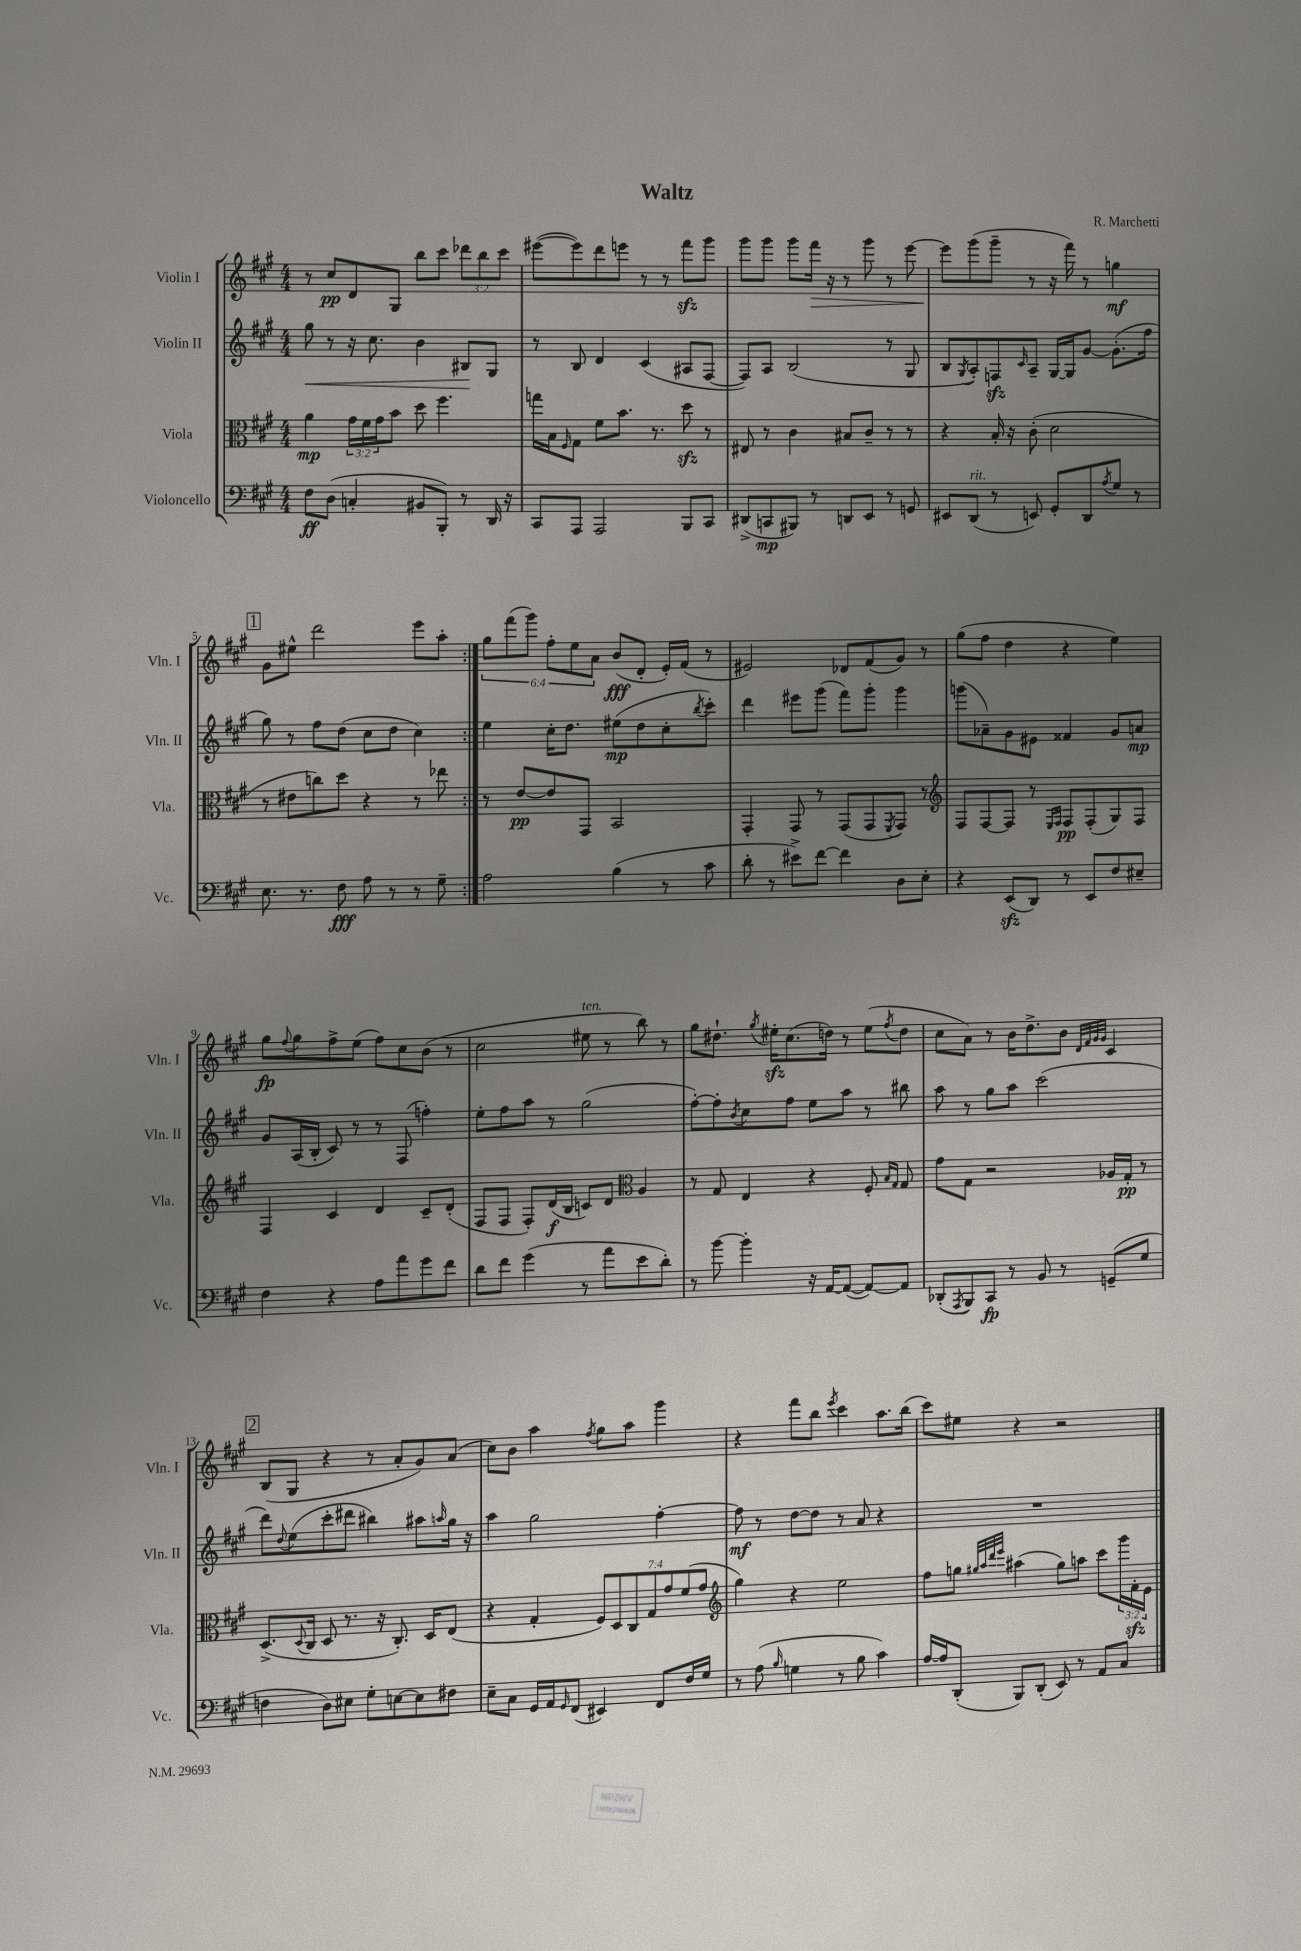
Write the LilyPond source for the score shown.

\header { title = "Waltz" composer = "R. Marchetti" }
<<
\new StaffGroup <<
\new Staff = "s0" \with { instrumentName = "Violin I" shortInstrumentName = "Vln. I" } {
    \clef treble \key a \major \numericTimeSignature \time 4/4 \override Staff.TupletNumber.text = #tuplet-number::calc-fraction-text
    \repeat volta 2 { r8 cis''8\pp d'8 gis8 b''8 cis'''8 \tuplet 3/2 { des'''8 b''8 cis'''8 } |
    eis'''8~( eis'''8) d'''8 e'''8 r8 r8 fis'''8\sfz gis'''8 |
    gis'''8 gis'''8 gis'''8 fis'''16\> r16 r8 gis'''8 r8 e'''8~ |
    e'''8\! gis'''8( gis'''8-- r8 r16 fis'''16) r8 g''4\mf |
    \mark \markup { \box "1" } gis'8 eis''8-^ d'''2 e'''8 a''8-. | }
    \tuplet 6/4 { gis''8 fis'''8( gis'''8) fis''8-. e''8 a'8 } b'8\fff( d'8-. e'16-.) fis'16( r8 |
    eis'2) des'8 fis'8( gis'8) r8 |
    gis''8( fis''8 d''4 r4 e''4) |
    gis''8\fp \appoggiatura { fis''8 } gis''8 fis''8-> e''8( fis''8) cis''8 b'8( r8 |
    cis''2 eis''8^\markup { \italic "ten." } r8 b''8) r8 |
    gis''8 dis''8.-! \acciaccatura { gis''8 } eis''16-.\sfz cis''8.( d''16) r8 eis''8( \acciaccatura { fis''8 } d''8 |
    cis''8 a'8) r8 b'16 d''8.-> b'8 \grace { d'32 fis'32 gis'32 gis'32 } cis'4 |
    \mark \markup { \box "2" } b8( gis8 r4 r8 a'8-. gis'8) a'8( |
    cis''8) b'8 a''4 \acciaccatura { fis''8 } gis''8 a''8 gis'''4 |
    r4 fis'''8 b''8 \acciaccatura { e'''8 } cis'''4 a''8. b''16( |
    cis'''8) eis''8 r4 r2 \bar "|." |
}
\new Staff = "s1" \with { instrumentName = "Violin II" shortInstrumentName = "Vln. II" } {
    \clef treble \key a \major \numericTimeSignature \time 4/4
    \repeat volta 2 { gis''8\< r8 r16 cis''8. b'4 bis8\! gis8 |
    r8 b8 d'4 cis'4( ais8 fis8~ |
    fis8) a8 b2( r8 gis8 |
    b8 \acciaccatura { gis8 } a8-.) f8\sfz \grace { cis'16 } a8-- gis16~ gis16 gis'8~ gis'8.-.( fis''16 |
    \mark \markup { \box "1" } gis''8) r8 fis''8 d''8( cis''8 d''8 cis''4) | }
    e''4 cis''16-. d''8. eis''8\mp( d''8 cis''8-. \acciaccatura { b''8 } cis'''8-.) |
    d'''4 eis'''8 gis'''8( fis'''8) gis'''8-. gis'''4 |
    g'''8( aes'8--) gis'8 eis'8 fisis'4 gis'8 a'8\mp |
    gis'8 a16( b16-. cis'8) r8 r8 fis8( f''4-.) |
    e''8-. fis''8 a''8 r8 gis''2( |
    fis''8~-.) fis''8-. \acciaccatura { b'8 } cis''8 fis''8 e''8 a''8 r8 bis''8 |
    a''8 r8 gis''8 a''8 cis'''2( |
    \mark \markup { \box "2" } d'''8) \appoggiatura { d''8 } e''8( cis'''8-. dis'''8 bis''4) ais''8 \grace { a''16 } gis''16 r16 |
    a''4 gis''2 fis''4~-. |
    fis''8\mf r8 d''8~ d''8 r8 a'8 r4 |
    R1 \bar "|." |
}
\new Staff = "s2" \with { instrumentName = "Viola" shortInstrumentName = "Vla." } {
    \clef alto \key a \major \numericTimeSignature \time 4/4 \override Staff.TupletNumber.text = #tuplet-number::calc-fraction-text
    \repeat volta 2 { a'4\mp \tuplet 3/2 { gis'16 fis'16 gis'16 } b'8 d''8 fis''4. |
    g''16 b16 \grace { fis16 } gis8 fis'8 b'8. r8. d''8\sfz r8 |
    eis8 r8 cis'4 bis8 cis'8-- r8 r8 |
    r4 b16-. r16 cis'8-.( d'2 |
    \mark \markup { \box "1" } r8 eis'8 c''8) d''8 r4 r8 ees''8 | }
    r8 e'8~\pp e'8 gis,8 b,2 |
    gis,4-. gis,8 r8 gis,8( gis,8 \acciaccatura { fis,8 } gis,8) r8 |
    \clef treble fis8 fis8~ fis8 r8 \grace { e16 fis16 } fis8\pp fis8-.( gis8) fis8 |
    fis4 cis'4 d'4 cis'8-- d'8-.( |
    fis8 fis8 fis8-.) d'16\f( b16 c'8) d'8 \clef alto a4 |
    r8 gis8 e4 r4 fis8-. \grace { b16 gis16 } gis8 |
    gis'8 gis8 r2 aes16 gis16-.\pp r8 |
    \mark \markup { \box "2" } d8.->( \appoggiatura { d8 } cis16 d8 r8. r16 cis8.-.) d16 e8( |
    r4 gis4-. \tuplet 7/4 { fis8) d8 cis8 gis8 gis'8 fis'8( gis'8 } |
    \clef treble gis''4) r4 e''2 |
    fis''8 g''8 \grace { gis''32 a''32 d'''32 e'''32 } ais''4( gis''8) a''8 cis'''8 \tuplet 3/2 { gis'''16 fis'16-.\sfz e'16 } \bar "|." |
}
\new Staff = "s3" \with { instrumentName = "Violoncello" shortInstrumentName = "Vc." } {
    \clef bass \key a \major \numericTimeSignature \time 4/4
    \repeat volta 2 { fis8\ff d8( c4-. bis,8 b,,8-.) r8 d,16 r16 |
    cis,8 a,,8 a,,2 b,,8 cis,8 |
    dis,8->( c,8\mp bis,,8) r8 d,8 e,8 r8 g,8 |
    eis,8 d,8^\markup { \italic "rit." }( r8 e,8) gis,8-. d,8 \acciaccatura { a8 } gis8 r8 |
    \mark \markup { \box "1" } e8. r8. fis8\fff a8 r8 r8 gis8-- | }
    a2 b4( r8 cis'8 |
    d'8-. r8 eis'8->) fis'8~ fis'4 d8 e8-. |
    r4 e,8\sfz( d,8) r8 e,8 fis8 eis8-- |
    fis4 r4 a8 a'8 gis'8 fis'8 |
    d'8 fis'8 gis'4( r8 a'8 e'8 d'8-.) |
    r8 b'8~ b'4-. r16 a,16~ a,8~( a,8~) a,8 |
    des,8-.( \acciaccatura { a,,8 } b,,8) cis,8\fp r8 b,8 r8 g,8--( gis8 |
    \mark \markup { \box "2" } f4 d8) eis8 gis8-. e8~ e8 fis8 |
    e8-- cis8 gis,16 a,16 \grace { gis,16 } fis,8( eis,4) fis,8 fis16 gis16 |
    r8 a8( \grace { b16 } g4 r8 b8 cis'4) |
    a16~ a16 d,8-.( b,,8) d,8-.( e,8) r8 a,8 cis8 \bar "|." |
}
>>
>>
